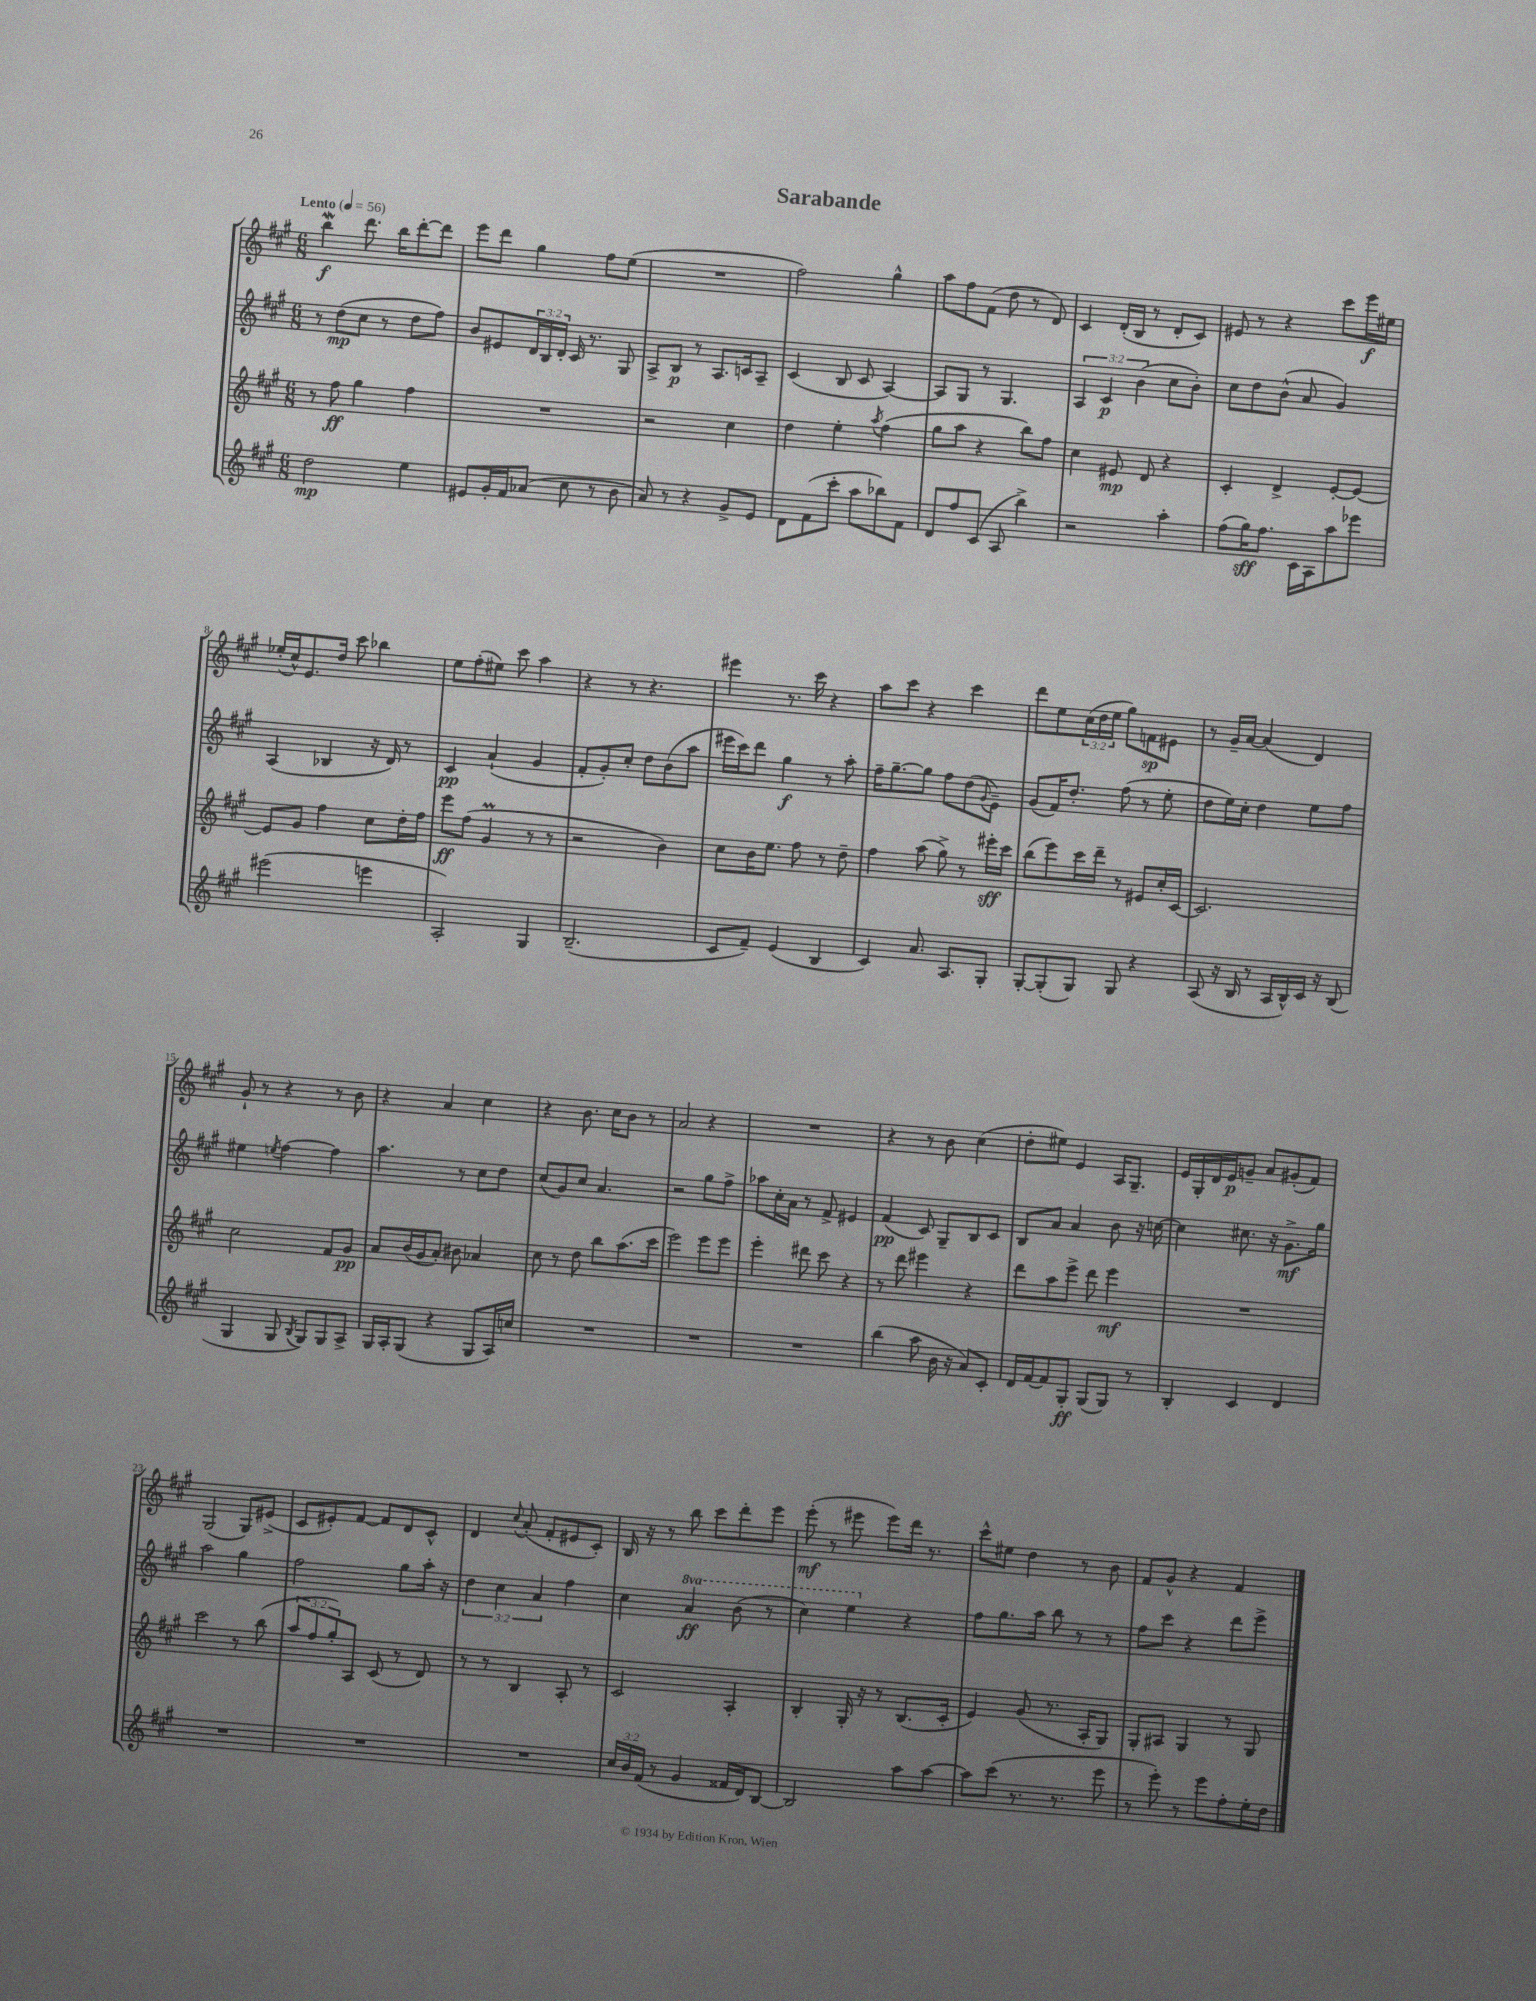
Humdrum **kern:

**kern	**dynam	**kern	**dynam	**kern	**dynam	**kern	**dynam
*part4	*part4	*part3	*part3	*part2	*part2	*part1	*part1
*staff4	*staff4	*staff3	*staff3	*staff2	*staff2	*staff1	*staff1
*clefG2	*	*clefG2	*	*clefG2	*	*clefG2	*
*k[f#c#g#]	*	*k[f#c#g#]	*	*k[f#c#g#]	*	*k[f#c#g#]	*
*M6/8	*	*M6/8	*	*M6/8	*	*M6/8	*
*MM56	*	*MM56	*	*MM56	*	*MM56	*
=1	=1	=1	=1	=1	=1	=1	=1
!	!	!	!	!	!	!LO:TX:a:B:t=Lento	!
2dd\	mp	8r	.	8r	.	4bbW\	f
.	.	8ff#\	ff	(8dd\L	mp	.	.
.	.	4gg#\	.	8cc#\J	.	8.ddd\	.
.	.	.	.	8r	.	.	.
.	.	.	.	.	.	16bb\KL	.
4ee\	.	4ff#\	.	8dd\L	.	[8ddd'\	.
.	.	.	.	8ff#\J)	.	8ddd\J]	.
=2	=2	=2	=2	=2	=2	=2	=2
8e#X/L	.	2.r	.	8b/L	.	8eee\L	.
16g#'/L	.	.	.	8e#X/	.	8ddd\J	.
16f#/J	.	.	.	.	.	.	.
(8a-X/J	.	.	.	24d/L	.	4gg#\	.
.	.	.	.	24B/	.	.	.
.	.	.	.	24d'/JJ	.	.	.
8cc#\	.	.	.	16c#/	.	.	.
.	.	.	.	8.r	.	.	.
8r	.	.	.	.	.	8ff#\L	.
8b\	.	.	.	8G#/	.	(8ee\J	.
=3	=3	=3	=3	=3	=3	=3	=3
8a/)	.	2r	.	8A^/L	.	2.r	.
8r	.	.	.	8B/J	p	.	.
4r	.	.	.	8r	.	.	.
.	.	.	.	8.A/L	.	.	.
8g#^/L	.	4cc#\	.	.	.	.	.
.	.	.	.	16cn/k	.	.	.
8e/J	.	.	.	8A~/J	.	.	.
=4	=4	=4	=4	=4	=4	=4	=4
8d\L	.	4dd\	.	(4c#/	.	2ff#\)	.
(8f#\	.	.	.	.	.	.	.
8ccc#'\J	.	4ee'\	.	8B/	.	.	.
8aa\L	.	.	.	8c#/	.	.	.
.	.	8qaa/	.	.	.	.	.
8bb-X\)	.	(4ff#\	.	[4A/)	.	4gg#^^\	.
8f#\J	.	.	.	.	.	.	.
=5	=5	=5	=5	=5	=5	=5	=5
8d/L	.	8gg#\L	.	8A/L]	.	8aa\L	.
8ff#/	.	8aa\J	.	8G#/J	.	8ff#\	.
(8c#/J	.	4r	.	8r	.	(8f#\J	.
8A/	.	.	.	4.G#/	.	8dd\	.
4bb^\)	.	8bb\L)	.	.	.	8r	.
.	.	8ff#\J	.	.	.	8d/)	.
=6	=6	=6	=6	=6	=6	=6	=6
2r	.	4cc#\	.	6A/	.	4c#/	.
.	.	.	.	6c#/	p	.	.
.	.	8e#X/	mp	.	.	(16d'/LL	.
.	.	.	.	.	.	16B/JJ	.
.	.	.	.	(6b\	.	.	.
.	.	8d/	.	.	.	8r	.
4aa'\	.	4r	.	8cc#\L	.	8d'/L	.
.	.	.	.	8b'\J)	.	8c#/J)	.
=7	=7	=7	=7	=7	=7	=7	=7
(8ff#\L	.	4c#'/	.	8cc#\L	.	8e#X/	.
16gg#\K)	sff	.	.	8dd\	.	8r	.
8.ff#\J	.	.	.	.	.	.	.
.	.	4d^/	.	(8b^^\J	.	4r	.
16c#\LL	.	.	.	8a/	.	.	.
16A\J	.	.	.	.	.	.	.
8aa\	.	[8e'/L	.	4g#/)	.	8ccc#\L	.
8eee-X\J	.	8e/J_	.	.	.	16eee\L	f
.	.	.	.	.	.	16ee#X\JJ	.
!!LO:LB:g=z
=8	=8	=8	=8	=8	=8	=8	=8
(2eee#X\	.	8e/L]	.	(4A/	.	(16ee-X'/LL	.
.	.	.	.	.	.	16cc#^^/J)	.
.	.	8g#/J	.	.	.	8.e/	.
.	.	4ff#\	.	4B-X/	.	.	.
.	.	.	.	.	.	16dd/Jk	.
.	.	.	.	.	.	8ccc#\	.
4eeen\	.	8cc#\L	.	16r	.	4bb-X\	.
.	.	.	.	16d/)	.	.	.
.	.	16dd'\L	.	8r	.	.	.
.	.	16ff#\JJ	.	.	.	.	.
=9	=9	=9	=9	=9	=9	=9	=9
2A'/)	.	8eee\L	ff	4c#/	pp	8ee\L	.
.	.	(8ff#\J	.	.	.	(8ff#'\	.
.	.	4g#m/	.	(4a`/	.	8ee#X\J)	.
.	.	.	.	.	.	8ccc#\	.
4G#/	.	8r	.	4g#/	.	4aa\	.
.	.	8r	.	.	.	.	.
=10	=10	=10	=10	=10	=10	=10	=10
(2.B~/	.	2r	.	8f#'/L	.	4r	.
.	.	.	.	8g#'/)	.	.	.
.	.	.	.	8cc#'/J	.	8r	.
.	.	.	.	8dd\L	.	4.r	.
.	.	4b\)	.	(8b\	.	.	.
.	.	.	.	8aa\J	.	.	.
=11	=11	=11	=11	=11	=11	=11	=11
8c#/L	.	8cc#\L	.	16eee#X\LL	.	4eee#X\	.
.	.	.	.	16ccc#\J)	.	.	.
8f#~/J)	.	16b\K	.	8ddd\J	.	.	.
.	.	8.ee\J	.	.	.	.	.
(4e/	.	.	.	4gg#\	f	8.r	.
.	.	8ff#\	.	.	.	.	.
.	.	.	.	.	.	16ccc#\	.
4B/	.	8r	.	8r	.	4r	.
.	.	8dd~\	.	8aa'\	.	.	.
=12	=12	=12	=12	=12	=12	=12	=12
4c#/)	.	4ff#\	.	16ff#~\KL	.	8aa\L	.
.	.	.	.	[8.gg#~\	.	.	.
.	.	.	.	.	.	8ccc#\J	.
8.a/	.	(8aa\	.	8gg#\J]	.	4r	.
.	.	8gg#^\)	.	8ff#\L	.	.	.
8.A/L	.	.	.	.	.	.	.
.	.	8r	.	(8dd\	.	4ccc#\	.
.	.	.	.	8qqg#/	.	.	.
8G#'/J	.	16eee#X'\LL	sff	8e~\J)	.	.	.
.	.	16ccc#\JJ	.	.	.	.	.
=13	=13	=13	=13	=13	=13	=13	=13
[8G#'/L	.	(8bb\L	.	(8g#/L	.	8ddd\L	.
(8G#'/]	.	8eee\)	.	16f#/K)	.	8ee\	.
.	.	.	.	8.dd'/J	.	.	.
8G#/J)	.	16ccc#\L	.	.	.	(24cc#\L	.
.	.	.	.	.	.	24dd\	.
.	.	16ddd~\JJ	.	.	.	.	.
.	.	.	.	.	.	24ee\JJ	.
8G#/	.	8r	.	(8ff#\	.	8gg#\L)	.
4r	.	8e#X/L	.	8r	.	8fn\	sp
.	.	16cc#'/L	.	8ee'\	.	8e#X\J	.
.	.	[16c#/JJ	.	.	.	.	.
=14	=14	=14	=14	=14	=14	=14	=14
(8A/	.	2.c#/]	.	8dd\L	.	8r	.
16r	.	.	.	16ee\L)	.	16g#~/LL	.
16B/	.	.	.	16cc#'\JJ	.	[16a/JJ	.
8r	.	.	.	4dd\	.	(4a/]	.
16A/LL	.	.	.	.	.	.	.
16B^^/)	.	.	.	.	.	.	.
16c#/JJ	.	.	.	8ee\L	.	4d/)	.
16r	.	.	.	.	.	.	.
(8B/	.	.	.	8ff#\J	.	.	.
!!LO:LB:g=z
=15	=15	=15	=15	=15	=15	=15	=15
4G#/	.	2cc#\	.	4ee#X\	.	8g#`/	.
.	.	.	.	.	.	8r	.
.	.	.	.	8qeen/	.	.	.
8G#/	.	.	.	[4ff#\	.	4r	.
8qB/	.	.	.	.	.	.	.
8G#/L)	.	.	.	.	.	.	.
8G#/	.	8f#/L	.	4ff#\]	.	8r	.
8A^/J	.	8g#/J	pp	.	.	8b\	.
=16	=16	=16	=16	=16	=16	=16	=16
16G#/LL	.	8a/L	.	4.aa\	.	4r	.
16A'/J	.	.	.	.	.	.	.
(8G#/J	.	(16b/L	.	.	.	.	.
.	.	16g#/J	.	.	.	.	.
4r	.	8a'/J)	.	.	.	4a/	.
.	.	8b#X\	.	8r	.	.	.
8G#/L	.	4a-X/	.	8cc#\L	.	4cc#\	.
16A/L)	.	.	.	8dd\J	.	.	.
16ccn/JJ	.	.	.	.	.	.	.
=17	=17	=17	=17	=17	=17	=17	=17
2.r	.	8cc#\	.	(8cc#/L	.	4r	.
.	.	8r	.	8g#/)	.	.	.
.	.	8dd\	.	8cc#/J	.	8.b\	.
.	.	8bb\L	.	4.a/	.	.	.
.	.	.	.	.	.	16cc#\KL	.
.	.	(8.aa\	.	.	.	8b\J	.
.	.	.	.	.	.	8r	.
.	.	16ccc#\Jk	.	.	.	.	.
=18	=18	=18	=18	=18	=18	=18	=18
2.r	.	2eee\)	.	2r	.	2a/	.
.	.	8eee\L	.	8gg#\L	.	4r	.
.	.	8eee\J	.	8ff#^\J	.	.	.
=19	=19	=19	=19	=19	=19	=19	=19
2.r	.	4eee'\	.	8aa-X\L	.	2.r	.
.	.	.	.	16cc#'\L	.	.	.
.	.	.	.	16a\JJ	.	.	.
.	.	8ddd#X\	.	8r	.	.	.
.	.	8ccc#\	.	8f#^/	.	.	.
.	.	4r	.	4e#X/	.	.	.
=20	=20	=20	=20	=20	=20	=20	=20
(4bb\	.	8r	.	(4f#/	pp	4r	.
.	.	8ddd\	.	.	.	.	.
8aa\	.	4eee#X\	.	8c#/)	.	8r	.
16b\	.	.	.	8G#~/L	.	8b\	.
16r	.	.	.	.	.	.	.
8a/L)	.	4r	.	8B/	.	(4cc#\	.
8c#'/J	.	.	.	8c#/J	.	.	.
=21	=21	=21	=21	=21	=21	=21	=21
16d/LL	.	8ddd\L	.	8B/L	.	8dd'\L	.
[16f#/J	.	.	.	.	.	.	.
8f#/]	.	8aa\	.	8a/J	.	8ee#X\J)	.
8G#'/J	ff	8eee^\J	.	4a/	.	4e/	.
(8G#/L	.	8ddd\	.	.	.	.	.
8G#/J)	.	4eee\	mf	8b\	.	16A/KL	.
.	.	.	.	.	.	8.G#~/J	.
8r	.	.	.	16r	.	.	.
.	.	.	.	[16ccn\	.	.	.
=22	=22	=22	=22	=22	=22	=22	=22
4B'/	.	2.r	.	4cc\]	.	16e/LL	.
.	.	.	.	.	.	16G#'/	.
.	.	.	.	.	.	16d/	.
.	.	.	.	.	.	16e/J	p
4c#/	.	.	.	8.cc#X\	.	8gn~/J	.
.	.	.	.	.	.	8a/L	.
.	.	.	.	16r	.	.	.
4d/	.	.	.	8.g#^\L	mf	(8g#X'/	.
.	.	.	.	.	.	8f#/J)	.
.	.	.	.	16gg#\Jk	.	.	.
!!LO:LB:g=z
=23	=23	=23	=23	=23	=23	=23	=23
2.r	.	2ccc#\	.	2aa\	.	(2G#/	.
.	.	8r	.	4gg#\	.	8G#/L)	.
.	.	(8bb\	.	.	.	(8e#X^/J	.
=24	=24	=24	=24	=24	=24	=24	=24
2.r	.	12aa/L	.	2ff#\	.	8c#/L	.
.	.	12ff#/	.	.	.	.	.
.	.	.	.	.	.	8e#X'/)	.
.	.	12gg#'/)	.	.	.	.	.
.	.	8A/J	.	.	.	[8f#/J	.
.	.	(8c#/	.	.	.	8f#/L]	.
.	.	8r	.	8gg#\L	.	8d/	.
.	.	8d/)	.	16aa'\Jk	.	8c#^^/J	.
.	.	.	.	16r	.	.	.
=25	=25	=25	=25	=25	=25	=25	=25
2.r	.	8r	.	6dd\	.	4d/	.
.	.	8r	.	.	.	.	.
.	.	.	.	6cc#\	.	.	.
.	.	.	.	.	.	8qqcc#/	.
.	.	4B/	.	.	.	(8a'/	.
.	.	.	.	6a/	.	.	.
.	.	.	.	.	.	8f#'/L	.
.	.	8A'/	.	4ff#\	.	8e#X/	.
.	.	8r	.	.	.	8c#'/J)	.
=26	=26	=26	=26	=26	=26	=26	=26
24cc#/LL	.	2c#/	.	4cc#\	.	16B/	.
24b/	.	.	.	.	.	.	.
.	.	.	.	.	.	16r	.
(24f#/JJ	.	.	.	.	.	.	.
8r	.	.	.	.	.	8r	.
*	*	*	*	*8va	*	*	*
4g#/	.	.	.	4aa/	ff	8bb\	.
.	.	.	.	.	.	8ccc#\L	.
16f##X/LL	.	4A'/	.	(8bb\	.	8ddd'\	.
16d/J)	.	.	.	.	.	.	.
[8B/J	.	.	.	8r	.	8eee\J	.
=27	=27	=27	=27	=27	=27	=27	=27
2B/]	.	4B'/	.	4ccc#\)	.	(8eee'\	mf
.	.	.	.	.	.	8r	.
.	.	16G#'/	.	4eee\	.	8eee#X\	.
.	.	16r	.	.	.	.	.
.	.	8r	.	.	.	8eee#\L)	.
*	*	*	*	*X8va	*	*	*
8aa\L	.	(8.B/L	.	4r	.	16ddd\Jk	.
.	.	.	.	.	.	8.r	.
[8aa\J	.	.	.	.	.	.	.
.	.	16c#'/Jk	.	.	.	.	.
=28	=28	=28	=28	=28	=28	=28	=28
8aa\L]	.	4e/)	.	8ff#\L	.	8ccc#^^\L	.
(8ccc#\J	.	.	.	8.gg#\	.	8ee#X\J	.
8.r	.	(8g#/	.	.	.	4dd\	.
.	.	.	.	16aa\Jk	.	.	.
.	.	8.r	.	8bb\	.	.	.
8.r	.	.	.	.	.	.	.
.	.	.	.	8r	.	8r	.
.	.	16A'/KL	.	.	.	.	.
8eee\	.	8G#/J)	.	8r	.	8b\	.
=29	=29	=29	=29	=29	=29	=29	=29
8r	.	8G#'/L	.	8ff#\L	.	8f#/L	.
8eee'\)	.	8A#X/J	.	8ccc#\J	.	8g#^^/J	.
8r	.	4G#/	.	4r	.	4r	.
8eee\L	.	.	.	.	.	.	.
8ff#'\	.	8r	.	8ddd\L	.	4f#/	.
16ee'\L	.	8G#/	.	8eee^\J	.	.	.
16dd\JJ	.	.	.	.	.	.	.
==	==	==	==	==	==	==	==
*-	*-	*-	*-	*-	*-	*-	*-
